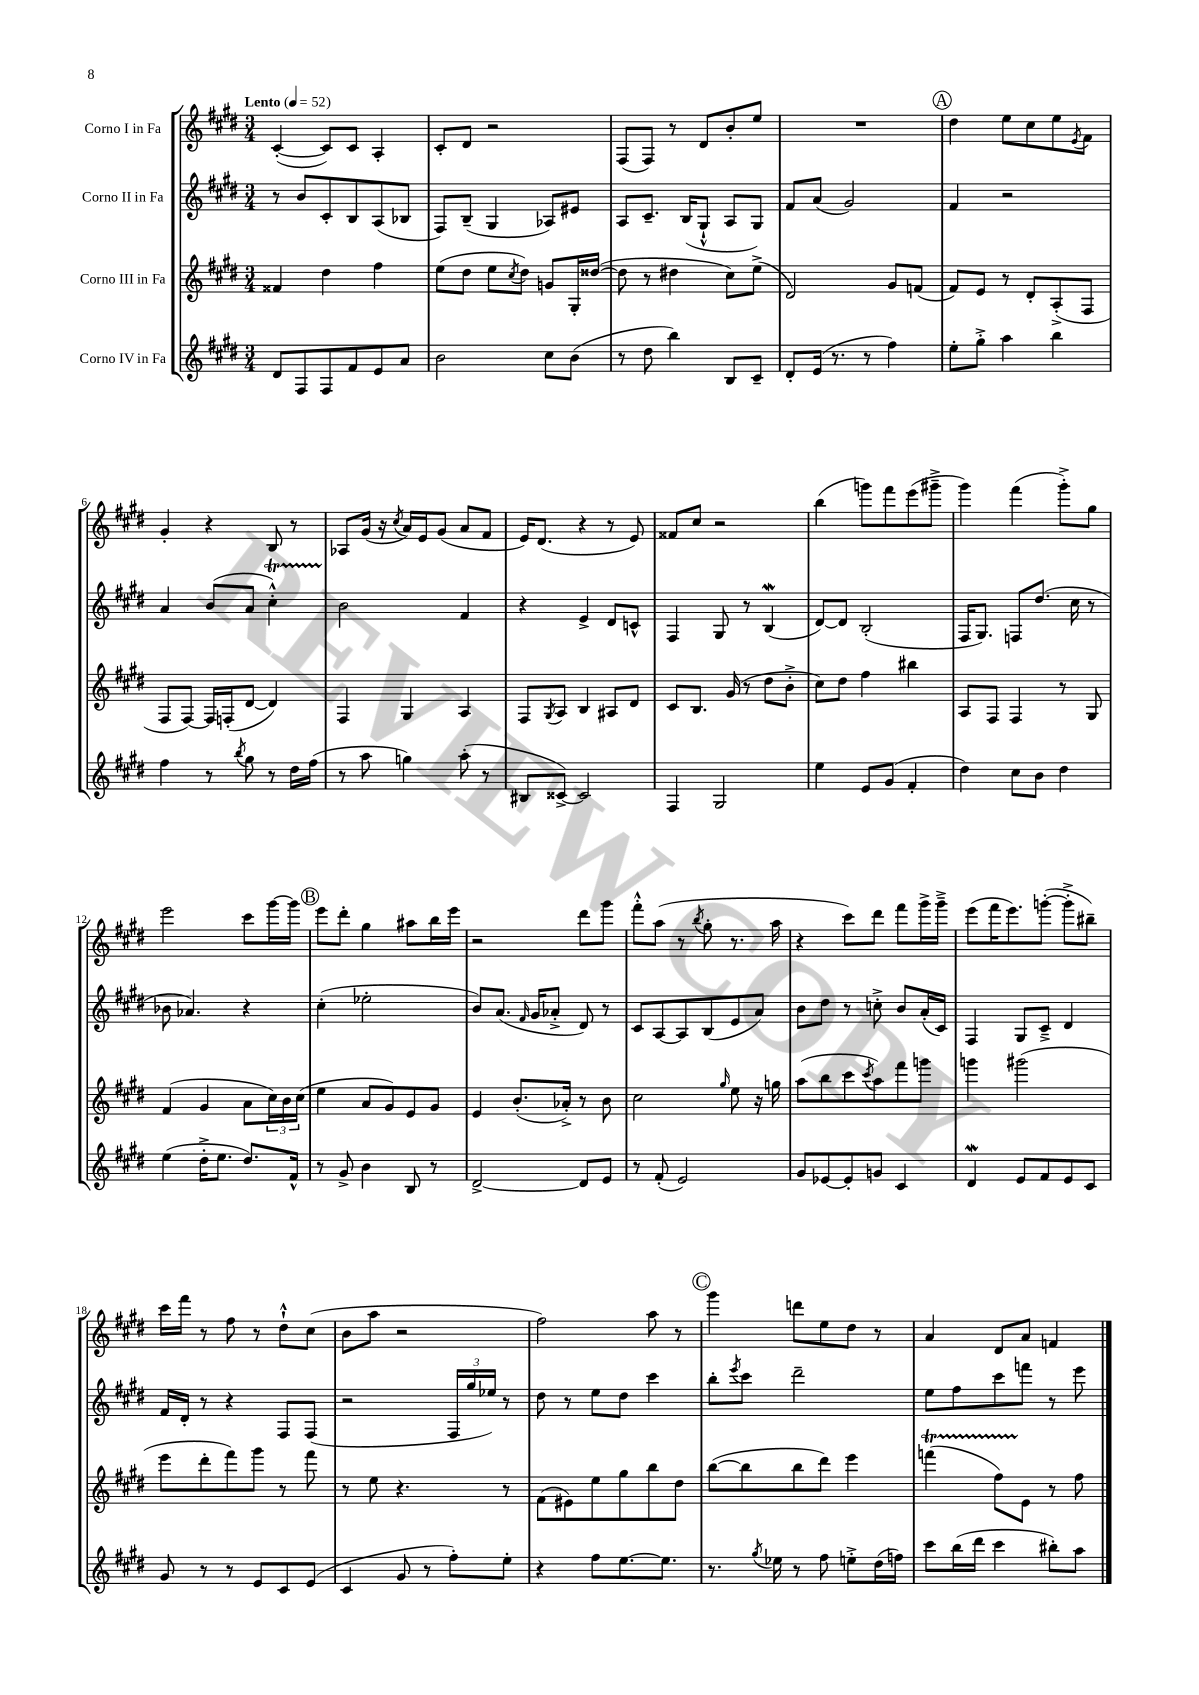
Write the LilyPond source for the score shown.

<<
\new StaffGroup <<
\new Staff = "s0" \with { instrumentName = "Corno I in Fa" } {
    \clef treble \key e \major \numericTimeSignature \time 3/4 \tempo "Lento" 4 = 52
    cis'4~-.( cis'8) cis'8 a4-. |
    cis'8-. dis'8 r2 |
    fis8( fis8) r8 dis'8 b'8-. e''8 |
    R2. |
    \mark \markup { \circle "A" } dis''4 e''8 cis''8 e''8 \acciaccatura { e'8 } fis'8 |
    gis'4-. r4 b8 r8 |
    aes8 gis'16( r16 \acciaccatura { cis''8 } a'16) e'16 gis'8( a'8 fis'8 |
    e'16) dis'8.( r4 r8 e'8) |
    fisis'8 cis''8 r2 |
    b''4( g'''8) fis'''8 e'''8( gis'''8---> |
    gis'''4) fis'''4( gis'''8-.->) gis''8 |
    e'''2 cis'''8 gis'''16~ gis'''16 |
    \mark \markup { \circle "B" } e'''8 dis'''8-. gis''4 ais''8 b''16 e'''16 |
    r2 dis'''8 gis'''8 |
    fis'''8-.-^ a''8( r8 \acciaccatura { b''8 } gis''8-. r8. a''16 |
    r4 cis'''8) dis'''8 fis'''8 gis'''16-> gis'''16---> |
    e'''8( fis'''16 e'''8.) g'''8~-.( g'''8-.-> bis''8--) |
    cis'''16 fis'''16 r8 fis''8 r8 dis''8-!-^ cis''8( |
    b'8 a''8 r2 |
    fis''2) a''8 r8 |
    \mark \markup { \circle "C" } gis'''4 d'''8 e''8 dis''8 r8 |
    a'4 dis'8 a'8 f'4 \bar "|." |
}
\new Staff = "s1" \with { instrumentName = "Corno II in Fa" } {
    \clef treble \key e \major \numericTimeSignature \time 3/4
    r8 b'8 cis'8-. b8 a8( bes8 |
    fis8) b8--( gis4 aes8) eis'8 |
    a8 cis'8.-- b16( gis8-!-^ a8 gis8) |
    fis'8 a'8( gis'2) |
    \mark \markup { \circle "A" } fis'4 r2 |
    a'4 b'8( a'8 cis''4-.-^\startTrillSpan) |
    b'2\stopTrillSpan fis'4 |
    r4 e'4-> dis'8 c'8-^ |
    fis4 gis8 r8 b4\mordent( |
    dis'8~) dis'8 b2-.( |
    fis16 gis8.) f8 dis''8.( cis''16 r8 |
    bes'8 aes'4.) r4 |
    \mark \markup { \circle "B" } cis''4-.( ees''2-. |
    b'8) a'8.( \grace { fis'16 } gis'16 aes'8-.-> dis'8) r8 |
    cis'8 a8~ a8 b8( e'8 a'8) |
    b'8 dis''8 r8 c''8-.-> b'8 a'16-.( cis'16) |
    fis4 gis8 cis'8---> dis'4 |
    fis'16 dis'16-. r8 r4 fis8 fis8( |
    r2 \tuplet 3/2 { fis16 gis''16 ees''16) } r8 |
    dis''8 r8 e''8 dis''8 cis'''4 |
    \mark \markup { \circle "C" } b''8-. \acciaccatura { e'''8 } cis'''8 dis'''2-- |
    e''8 fis''8 cis'''8 f'''8 r8 e'''8 \bar "|." |
}
\new Staff = "s2" \with { instrumentName = "Corno III in Fa" } {
    \clef treble \key e \major \numericTimeSignature \time 3/4
    fisis'4 dis''4 fis''4 |
    e''8( dis''8 e''8 \acciaccatura { cis''8 } dis''8) g'8 gis16-. disis''16~( |
    disis''8 r8 dis''4 cis''8) e''8->( |
    dis'2) gis'8 f'8( |
    \mark \markup { \circle "A" } fis'8) e'8 r8 dis'8-. a8-.->( fis8 |
    fis8 fis8~) fis16 f16-.( dis'8~ dis'4) |
    fis4 gis4 a4 |
    fis8 \acciaccatura { gis8 } a8 b4 ais8 dis'8 |
    cis'8 b8. gis'16( r8 dis''8 b'8-.-> |
    cis''8) dis''8 fis''4 bis''4 |
    a8 fis8 fis4 r8 gis8 |
    fis'4( gis'4 a'8 \tuplet 3/2 { cis''16) b'16 cis''16( } |
    \mark \markup { \circle "B" } e''4 a'8 gis'8) e'8 gis'8 |
    e'4 b'8.-.( aes'16-.->) r8 b'8 |
    cis''2 \grace { gis''16 } e''8 r16 g''16 |
    a''8( b''8 cis'''8 \acciaccatura { cis'''8 } a''8) fis'''8 g'''8 |
    g'''4 gis'''2( |
    e'''8 dis'''8-. fis'''8) gis'''8 r8 fis'''8 |
    r8 e''8 r4. r8 |
    fis'8( eis'8) e''8 gis''8 b''8 dis''8 |
    \mark \markup { \circle "C" } b''8~( b''8 b''8 dis'''8) e'''4 |
    f'''4\startTrillSpan( fis''8) e'8\stopTrillSpan r8 fis''8 \bar "|." |
}
\new Staff = "s3" \with { instrumentName = "Corno IV in Fa" } {
    \clef treble \key e \major \numericTimeSignature \time 3/4
    dis'8 fis8 fis8 fis'8 e'8 a'8 |
    b'2 cis''8 b'8( |
    r8 dis''8 b''4) b8 cis'8-- |
    dis'8-. e'16( r8. r8 fis''4) |
    \mark \markup { \circle "A" } e''8-. gis''8-.-> a''4 b''4 |
    fis''4 r8 \acciaccatura { b''8 } gis''8 r8 dis''16 fis''16( |
    r8 a''8 g''4) a''8-.( r8 |
    bis8 cisis'8~->) cisis'2 |
    fis4 gis2 |
    e''4 e'8 gis'8( fis'4-. |
    dis''4) cis''8 b'8 dis''4 |
    e''4( dis''16-.-> e''8. dis''8.) fis'16-^ |
    \mark \markup { \circle "B" } r8 gis'8-> b'4 b8 r8 |
    dis'2~-> dis'8 e'8 |
    r8 fis'8-.( e'2) |
    gis'8 ees'8~ ees'8-. g'8 cis'4 |
    dis'4\mordent e'8 fis'8 e'8 cis'8 |
    gis'8 r8 r8 e'8 cis'8 e'8( |
    cis'4 gis'8 r8 fis''8-.) e''8-. |
    r4 fis''8 e''8.~ e''8. |
    \mark \markup { \circle "C" } r8. \acciaccatura { gis''8 } ees''16 r8 fis''8 e''8-.-> dis''16( f''16) |
    cis'''8 b''16( dis'''16 cis'''4 bis''8-.) a''8 \bar "|." |
}
>>
>>
